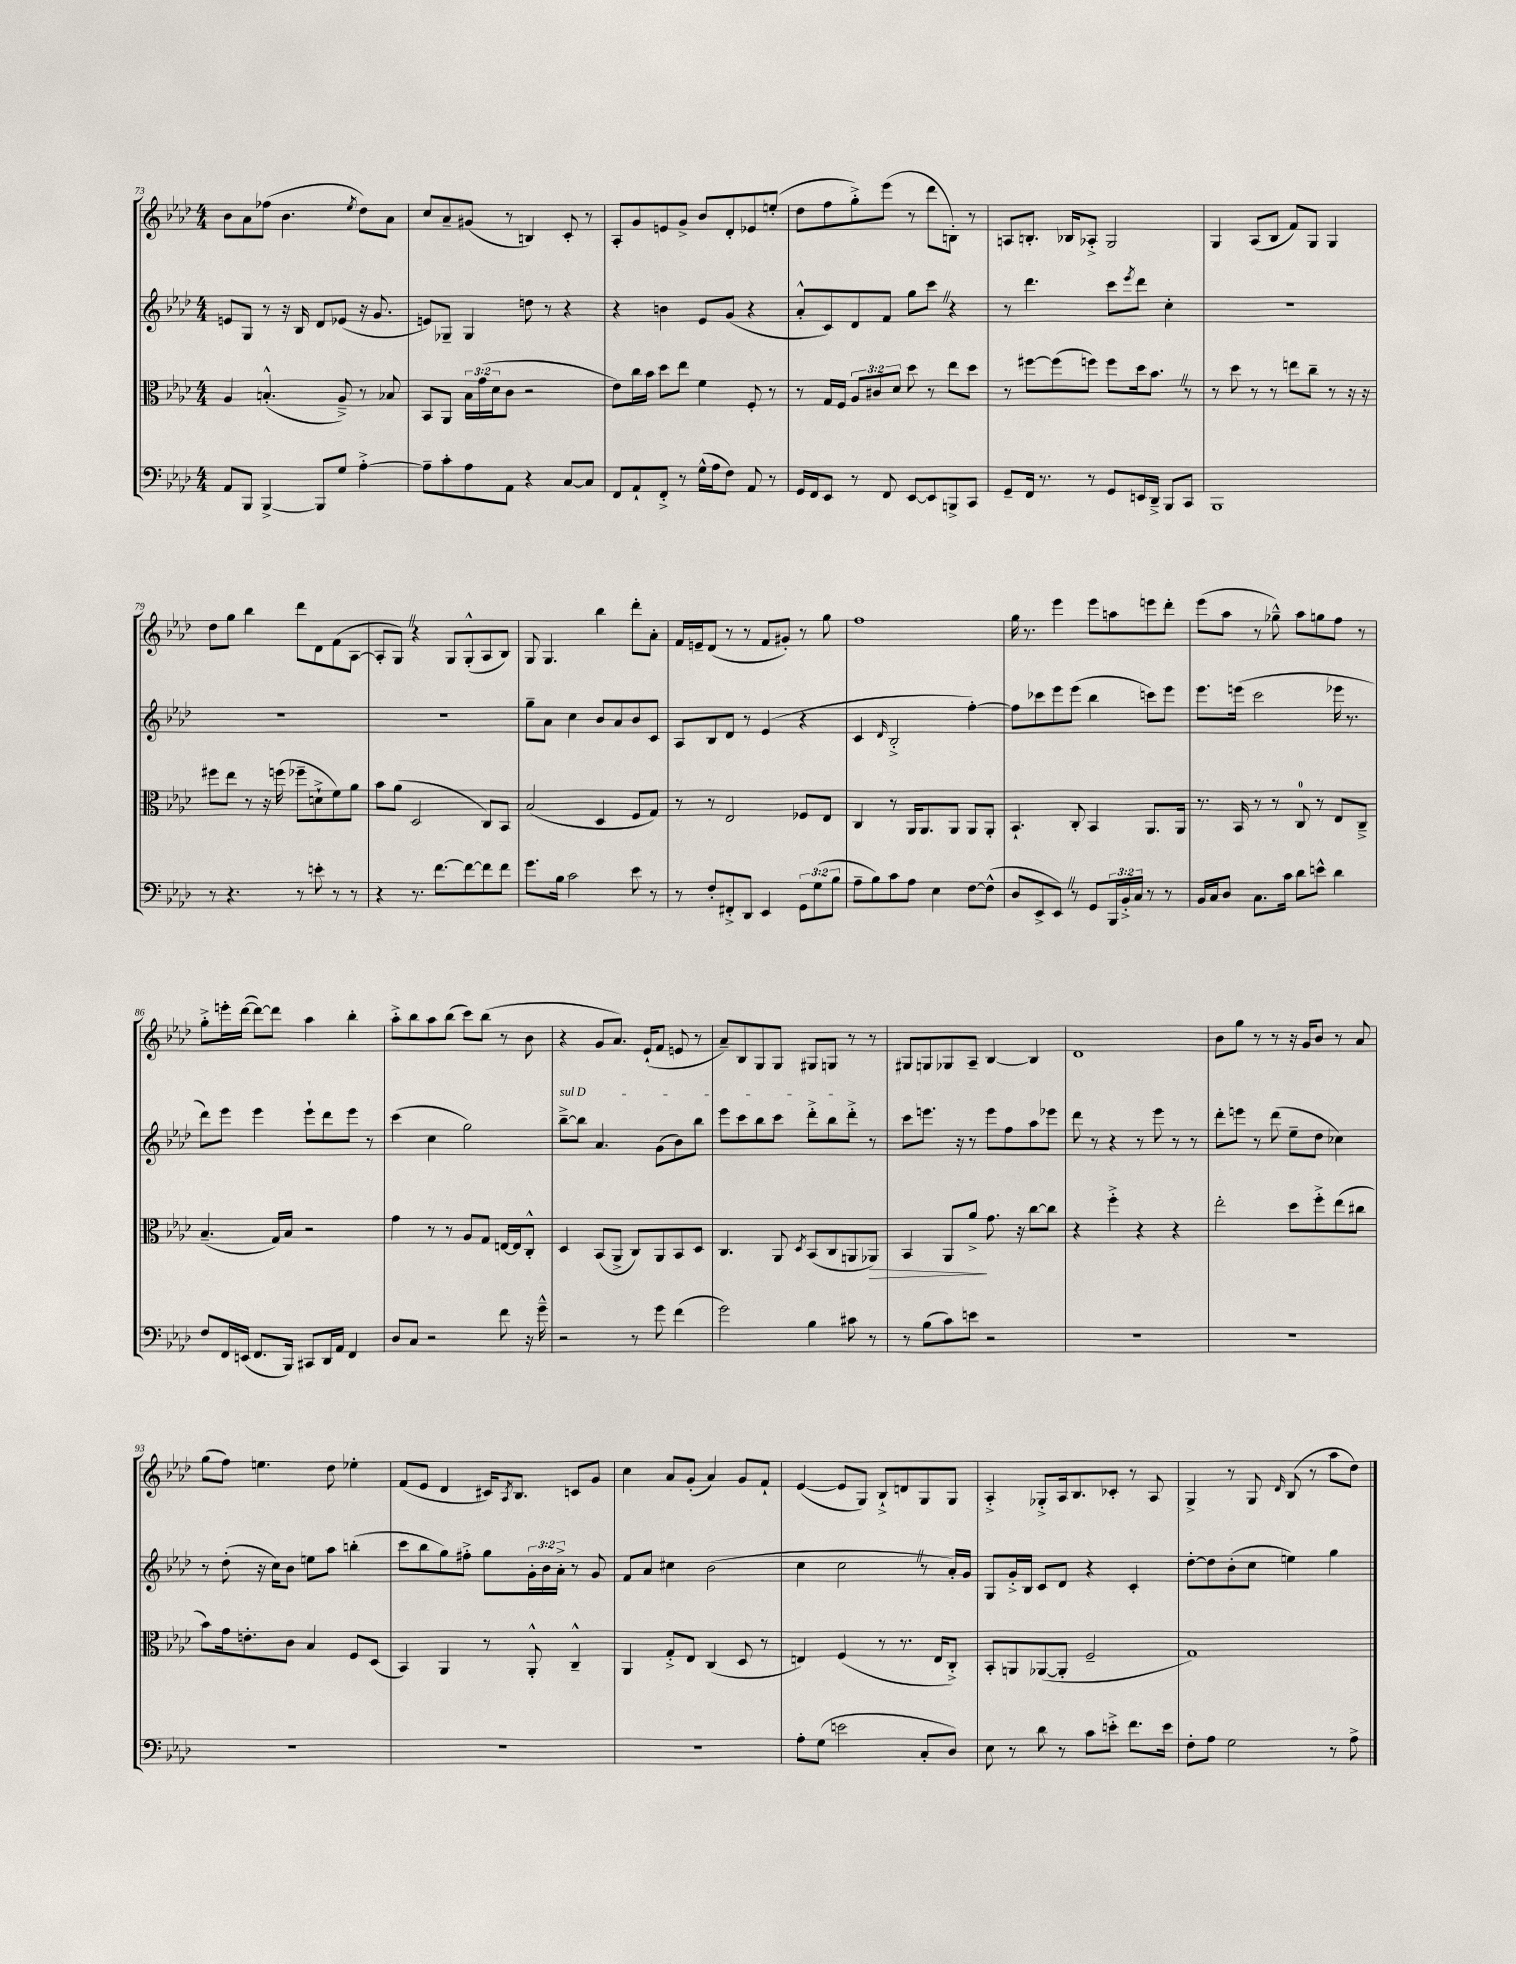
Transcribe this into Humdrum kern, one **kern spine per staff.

**kern	**kern	**kern	**kern
*staff4	*staff3	*staff2	*staff1
*clefF4	*clefC3	*clefG2	*clefG2
*k[b-e-a-d-]	*k[b-e-a-d-]	*k[b-e-a-d-]	*k[b-e-a-d-]
*M4/4	*M4/4	*M4/4	*M4/4
8AA-	4A-	8e	8b-
8BBB-	.	8G	8a-
[4BBB-^	(4.B'^^	8r	(8ff-
.	.	16r	4.b-
.	.	16B-	.
8BBB-]	.	8d-	.
8G	8A-~^)	(8e-	.
.	.	.	8qee-
[4A-'^	8r	16r	8dd-)
.	.	8.g	.
.	8B-	.	8a-
=	=	=	=
8A-~]	8BB-	8e)	8cc
8c'	8AA-	8G-~	8a-~
8A-	24B-	4G-	(8g#
.	(24g	.	.
.	24d-	.	.
8AA-	8c	.	8r
4r	2r	8dd	4B)
.	.	8r	.
[8C	.	4r	8c'
8C]	.	.	8r
=	=	=	=
8FF	8e-)	4r	8A-'
8AA-`	16cc	.	8g
.	16b-	.	.
8FF'^	8dd-	4b	8e
8r	8ee-	.	8g^
(16G^^	4f	8e-	8b-
16A-	.	.	.
8F)	.	(8g	8d-'
8AA-	8F'	4r	8e-
8r	8r	.	(8ee'
=	=	=	=
16GG	8r	8a-'^^	8dd-
16FF	.	.	.
8EE-	16G	8c)	8ff
.	16F	.	.
8r	12A-	8d-	8gg'^)
.	12c#	.	.
8FF	.	8f	(8eee-
.	12d-	.	.
[8EE-	8dd-	8gg	8r
8EE-]	8r	8ccc	8ddd-
8BBB^	8ee-	4r	8B')
8CC	8dd-	.	8r
=	=	=	=
8GG~	8r	8r	8A
16FF	[8ff#	4.ddd-	8.B'
8.r	.	.	.
.	(8ff#]	.	.
.	.	.	16B-
8r	8ff)	.	8A-'^
8GG	8ff	8ccc	2G
.	.	8qeee-	.
16EE	16dd-	8ddd-	.
16DD-~^	8.b-	.	.
8BBB-	.	4cc'	.
8CC	8r	.	.
=	=	=	=
1BBB-	8r	1r	4G
.	8dd-	.	.
.	8r	.	(8A-
.	8r	.	8B-
.	8ee	.	8f)
.	8cc~	.	8G
.	8r	.	4G
.	16r	.	.
.	16r	.	.
=	=	=	=
8r	8ff#	1r	8dd-
4.r	8ee-	.	8gg
.	8r	.	4bb-
.	16r	.	.
.	(16ff	.	.
8r	8ff-~	.	8ddd-
8e'	8d`^	.	8d-
8r	8f)	.	(8f
8r	8a-	.	[8A-
=	=	=	=
4r	8b-	1r	8A-']
.	(8a-	.	8G)
8.r	2D-	.	4r
[8.f	.	.	.
.	.	.	8G
8f_	.	.	(8G'^^
8f]	8C)	.	8A-
8f	8BB-	.	8B-)
=	=	=	=
8.g	(2B-	8gg~	8G
.	.	8a-	4.G
16B-	.	.	.
2c	.	4cc	.
.	4D-	8b-	4bb-
.	.	8a-	.
8e-	8F	8b-	8ddd-'
8r	8G)	8c	8a-'
=	=	=	=
8r	8r	8A-	16f
.	.	.	16e~
8F'	8r	8B-	(8d-
8FF#'^	2E-	8d-	8r
8DD-	.	8r	8r
4EE-	.	(4e-	8f
.	.	.	8g#')
12GG	8F-	4r	8r
(12G	.	.	.
.	8E-	.	8gg
12B-	.	.	.
=	=	=	=
8A-~	4C	4c	1ff
8B-)	.	.	.
.	.	16qqd-	.
8c	8r	2B-'^	.
8A-	16AA-	.	.
.	8.AA-	.	.
4E-	.	.	.
.	8AA-	.	.
[8F	8AA-	[4ff')	.
(8F^^]	8AA-'	.	.
=	=	=	=
8D-	4.BB-`	8ff]	16gg
.	.	.	8.r
8EE-^	.	8ccc-	.
8EE-)	.	8eee-	4eee-
8r	8C'	(8eee-	.
8GG	4BB-	4bb-	8eee-
24BBB-	.	.	8aa
24BB-'^	.	.	.
24C	.	.	.
8r	8.AA-	8ccc)	8eee
8r	.	8eee-	8ddd-'
.	16AA-	.	.
=	=	=	=
16BB-	8.r	8.eee-	(8eee-
16C	.	.	.
8D-	.	.	8aa-
.	16BB-	(16eee	.
8.C	8r	2ccc	8r
.	8r	.	8gg-~^^)
16c	.	.	.
8d-	8C	.	8aa-
8e^^	8r	.	8gg
4d-	8E-	16eee-	8ff
.	.	8.r	.
.	8C~^	.	8r
=	=	=	=
8F	(4.B-~	8ddd-)	8gg'^
16FF	.	8eee-	16eee'
(16EE	.	.	([16ddd-
8.FF	.	4eee-	8ddd-_)
.	16G)	.	8ddd-]
16BBB-)	16B-	.	.
8CC#	2r	8eee-`	4aa-
16DD-	.	8ddd-	.
16AA-	.	.	.
4FF	.	8eee-	4bb-'
.	.	8r	.
=	=	=	=
8D-	4g	(4ccc	8aa-'^
8C	.	.	8bb-
2r	8r	4cc	8aa-
.	8r	.	(8bb-
.	8A-	2gg)	8ccc)
.	8G	.	(8bb-
8f	[16E	.	8r
.	16E]	.	.
16r	8C'^^	.	8b-
16g~^^	.	.	.
=	=	=	=
2r	4D-	[8bb-~^	4r
.	.	8bb-]	.
.	(8BB-	4.a-	8g
.	8AA-^	.	8.a-)
8r	8C)	.	.
.	.	.	(16e-`
8g	8AA-	(8g	8f
(4f	8BB-	8b-)	8e
.	8D-	8bb-	8r
=	=	=	=
2g)	4.C	8eee-	8a-~)
.	.	8ccc	8B-
.	.	8bb-	8G
.	8AA-	8ccc	8G
.	8qD-	.	.
4B-	(8BB-	8ddd-'^	8G#
.	8C	8bb-	8G
8c#	8AA	8ddd-'^	8r
8r	8AA-)	8r	8r
=	=	=	=
8r	4BB-	8ccc	8G#
(8B-	.	8.eee	8G
8c)	8AA-	.	8G-
.	.	16r	.
8e	8a-^	8r	8A-~
2r	8.g	8eee	[4B-
.	.	8ff	.
.	16r	.	.
.	[8cc	8aa-	4B-]
.	8cc]	8eee-	.
=	=	=	=
1r	4r	8ddd-	1d-
.	.	8r	.
.	4ff'^	4r	.
.	4r	8r	.
.	.	8eee-	.
.	4r	8r	.
.	.	8r	.
=	=	=	=
1r	2ee-'	8ddd-'	8b-
.	.	8eee	8gg
.	.	8r	8r
.	.	(8ddd-	8r
.	8dd-	8ee-~	16r
.	.	.	16g
.	8ff'^	8dd-	8b-
.	(8ee-	4cc-)	8r
.	8cc#	.	8a-
=	=	=	=
1r	8b-)	8r	(8gg
.	16g	(8dd-'	8ff)
.	8.e'	.	.
.	.	16r	4.ee
.	.	16cc)	.
.	8c	8b-	.
.	4B-	8ee	.
.	.	8aa-	8dd-
.	8F	(4bb'	4ee-'
.	(8D-	.	.
=	=	=	=
1r	4BB-)	8ccc	(8f
.	.	8bb-	8e-
.	4AA-	8gg)	4d-
.	.	8ff#'^	.
.	8r	8gg	16c#)
.	.	.	8qA-
.	.	.	8.B-
.	8AA-'^^	24g'	.
.	.	24b-	.
.	.	24a-'^	.
.	4C~^^	8r	8c
.	.	8g	8g
=	=	=	=
1r	4AA-	8f	4cc
.	.	8a-	.
.	8G'^	4cc#	8a-
.	8E-	.	(8g'
.	(4C	(2b-	4a-)
.	8D-	.	8g
.	8r	.	8f`
=	=	=	=
8A-'	4E)	4cc	([4e-
(8G	.	.	.
2e	(4F	2cc	8e-]
.	.	.	8G)
.	8r	.	8B-`^
.	8.r	.	8d
8C'	.	8r	8G
.	16E	.	.
8D-)	8C'^)	16a-')	8G
.	.	16g	.
=	=	=	=
8E-	8BB-'	8G	4A-'^
8r	8AA	16g'^	.
.	.	16B-	.
8d-	([8AA-	8c	8G-'^
8r	8AA-']	8d-	16A-
.	.	.	8.B-
8c	2F~	4r	.
8e'^	.	.	8c-'
8.f	.	4c'	8r
.	.	.	8A-
16e	.	.	.
=	=	=	=
8F'	1G)	[8dd-'	4G^
8A-	.	8dd-]	.
2G	.	(8b-'	8r
.	.	8cc	8G
.	.	.	16qqd-
.	.	4ee)	(8B-
.	.	.	8r
8r	.	4gg	8aa-
8A-^	.	.	8dd-)
==	==	==	==
*-	*-	*-	*-
